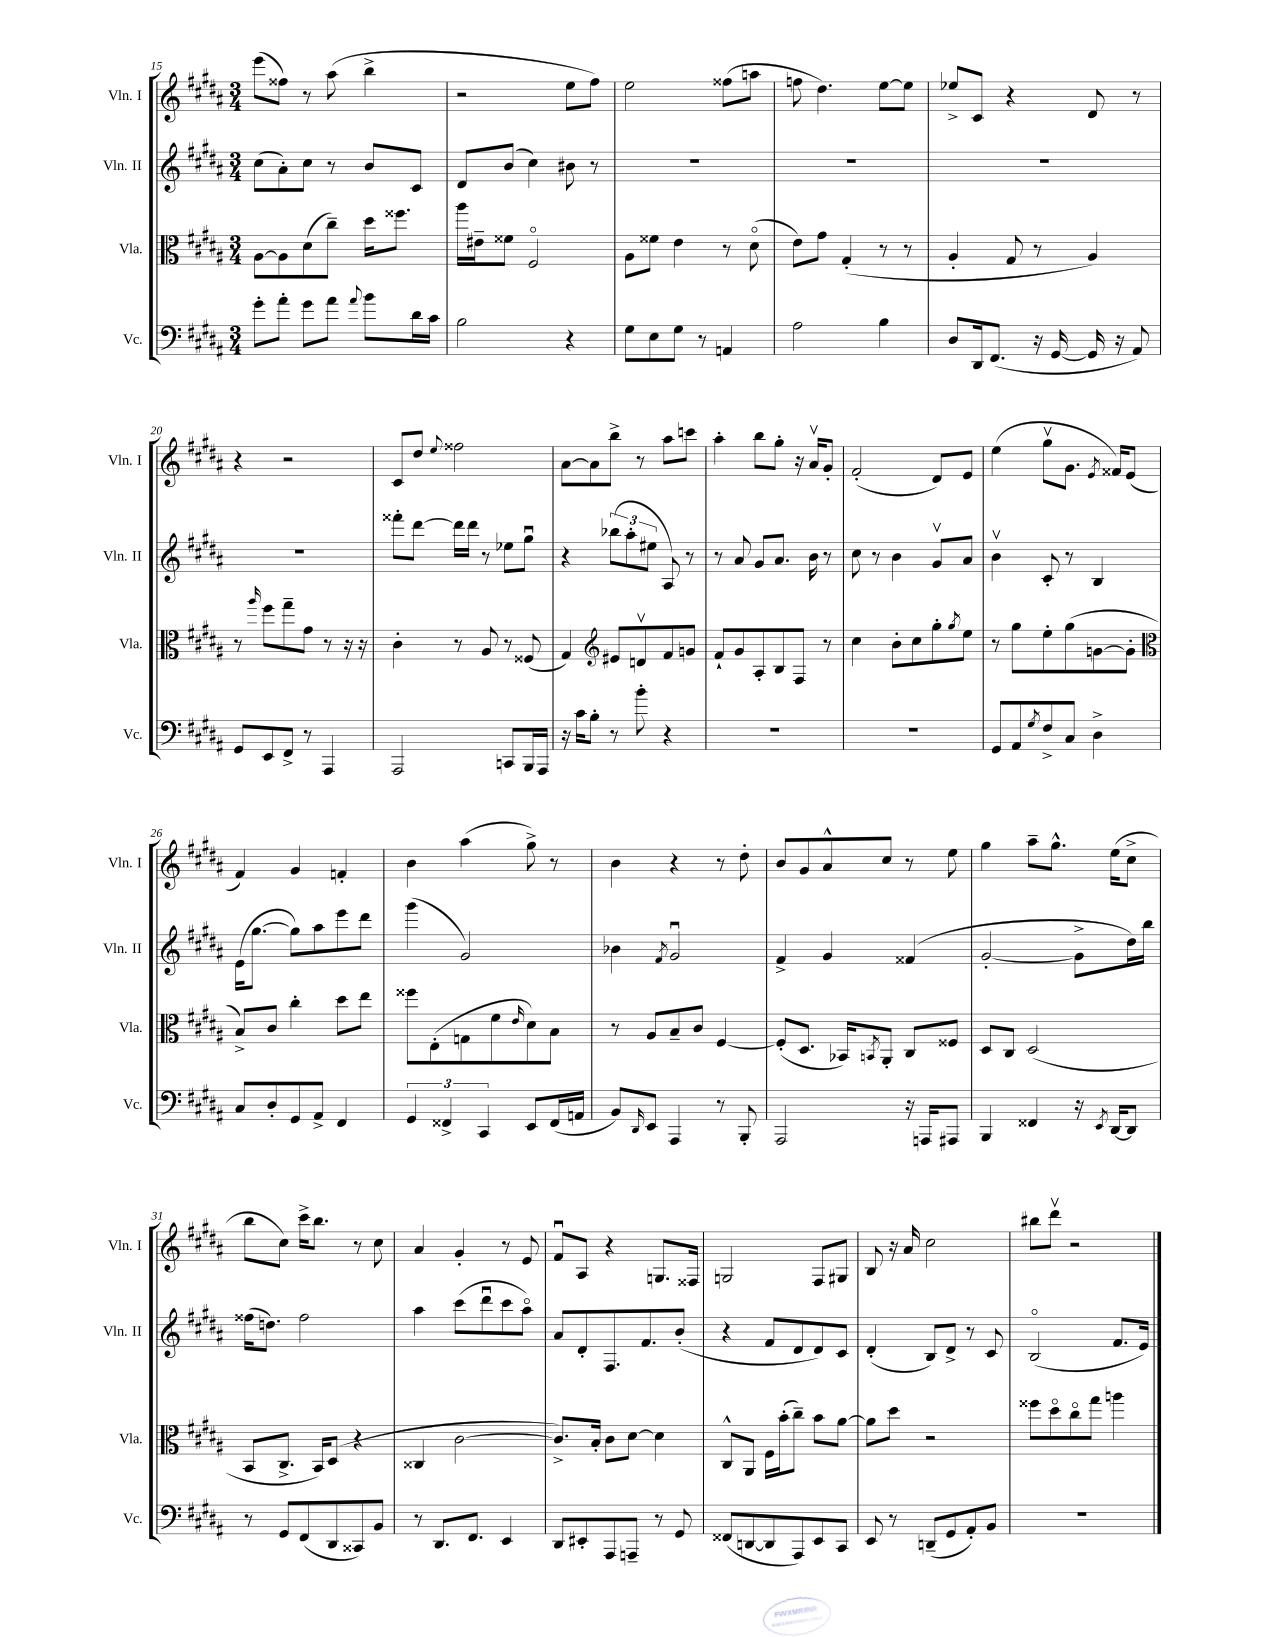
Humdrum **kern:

**kern	**kern	**kern	**kern
*staff4	*staff3	*staff2	*staff1
*clefF4	*clefC3	*clefG2	*clefG2
*k[f#c#g#d#a#]	*k[f#c#g#d#a#]	*k[f#c#g#d#a#]	*k[f#c#g#d#a#]
*M3/4	*M3/4	*M3/4	*M3/4
8g#'\L	[8A#\L	(8cc#\L	(8eee\L
8a#'\J	8A#\]	8a#'\)	8ff##\J)
8g#\L	(8d#\	8cc#\J	8r
8a#\J	8cc#~\J)	8r	(8aa#\
8qqa#/	.	.	.
8b\L	16dd#\LK	8b/L	4bb^\
.	8.ff##\J	.	.
16d#\L	.	8c#/J	.
16c#\JJ	.	.	.
=	=	=	=
2B\	16aa#\LL	8d#/L	2r
.	16e#~\J	.	.
.	8f##\J	(8b/J	.
.	2F#o/	4cc#\)	.
4r	.	8b#\	8ee\L
.	.	8r	8ff#\J)
=	=	=	=
8G#\L	8A#\L	2.r	2ee\
8E\	8f##\J	.	.
8G#\J	4e\	.	.
8r	.	.	.
4AA/	8r	.	(8ff##\L
.	(8d#o\	.	8aa\J
=	=	=	=
2A#\	8e\L)	2.r	8ff\
.	8g#\J	.	4.dd#\)
.	(4G#'/	.	.
4B\	8r	.	[8ee\L
.	8r	.	8ee\]J
=	=	=	=
8D#/L	4A#'/	2.r	8ee-^/L
16DD#/k	.	.	8c#/J
(8.FF#/J	.	.	.
.	8G#/	.	4r
16r	8r	.	.
[16GG#/	.	.	.
16GG#/]	4A#/)	.	8d#/
16r	.	.	.
8AA#/)	.	.	8r
=	=	=	=
8GG#/L	8r	2.r	4r
.	16qqaa#/	.	.
8EE/	8ff#\L	.	.
8FF#^/J	8gg#~\	.	2r
8r	8g#\J	.	.
4AAA#/	8r	.	.
.	16r	.	.
.	16r	.	.
=	=	=	=
2AAA#/	4c#'\	8fff##'\L	8c#/L
.	.	[8ddd#\J	8dd#/J
.	.	.	8qqee/
.	8r	16ddd#\]LL	2ff##\
.	.	16ddd#\JJ	.
.	8A#/	8r	.
8CC/L	8r	8ee-\L	.
16BBB/L	(8F##/	8gg#u\J	.
16AAA#/JJ	.	.	.
=	=	=	=
16r	4G#/)	4r	[8a#\L
16c#\LK	.	.	.
8B'\J	.	.	8a#\]
*	*clefG2	*	*
8r	8e#/L	(12bb-\L	8bb^\J
.	.	12aa#'\	.
8b'\	8dv/	.	8r
.	.	12ee#\J	.
4r	8f#/	8A#/)	8aa#\L
.	8g/J	8r	8ccc\J
=	=	=	=
2.r	8f#`/L	8r	4aa#'\
.	8g#/	8a#/	.
.	8A#'/	8g#/L	8bb\L
.	8B/	8.a#/J	8gg#'\J
.	8F#/J	.	16r
.	.	16b\	16a#v/LK
.	8r	8r	8g#'/J
=	=	=	=
2.r	4cc#\	8cc#\	(2f#'/
.	.	8r	.
.	8b'\L	4b\	.
.	8cc#\	.	.
.	8gg#'\	8g#v/L	8d#/L)
.	8qgg#/	.	.
.	8ee\J	8a#/J	8e/J
=	=	=	=
8GG#/L	8r	4bv\	(4ee\
8AA#/	8gg#\L	.	.
8qG#/	.	.	.
8F#^/	8ee'\	8c#'/	8gg#v\L
8C#/J	(8gg#\	8r	8.g#\J
4D#^\	[8g\	4B/	.
.	.	.	8qe/
.	.	.	16f##/LK)
.	8g'\]J	.	(8e/J
=	=	=	=
*	*clefC3	*	*
8C#/L	8B^/L)	(16e\LK	4f#/)
.	.	[8.gg#\J	.
8D#'/	8c#/J	.	.
8GG#/	4cc#'\	8gg#\]L)	4g#/
8AA#^/J	.	8aa#\	.
4FF#/	8dd#\L	8eee\	4f'/
.	8ee\J	8ddd#\J	.
=	=	=	=
6GG#/	8ff##\L	(4ggg#\	4b\
.	(8E'\	.	.
6FF##^/	.	.	.
.	8G\	2g#/)	(4aa#\
6CC#/	.	.	.
.	8f#\	.	.
.	16qqe/	.	.
8EE/L	8d#\)	.	8gg#^\)
(16FF##/L	8B\J	.	8r
16AA/JJ	.	.	.
=	=	=	=
8BB/L)	8r	4b-\	4b\
16qqDD#/	.	.	.
8EE/J	8A#/L	.	.
.	.	8qf#/	.
4AAA#/	8B~/	2g#u/	4r
.	8c#/J	.	.
8r	[4F#/	.	8r
8BBB'/	.	.	8dd#'\
=	=	=	=
2AAA#/	(8F#'/]L	4f#^/	8b/L
.	8.D#/J	.	8g#/
.	.	4g#/	8a#^^/
.	16BB-/LK)	.	.
.	8qBB/	.	.
.	8AA#'/J	.	8cc#/J
16r	8C#/L	(4f##/	8r
16AAA/LK	.	.	.
8AAA#/J	8F##/J	.	8ee\
=	=	=	=
4BBB/	8D#/L	[2g#'/	4gg#\
.	8C#/J	.	.
4FF##/	(2D#/	.	8aa#~\L
.	.	.	8.gg#^^\J
16r	.	8g#^\]L	.
8qEE/	.	.	.
[16DD#/LK	.	.	(16ee\LK
8DD#/]J	.	16dd#\L)	8cc#^\J
.	.	16bb\JJ	.
=	=	=	=
8r	8BB/L	(16ff##\LK	8bb\L
.	.	8.dd\J)	.
8GG#/L	8.C#^/J	.	8cc#\J)
(8FF#/	.	2ff##\	16ccc#^\LK
.	16BB/LK)	.	8.bb\J
8DD#/	(8D#/J	.	.
8CC##/)	4r	.	8r
8BB/J	.	.	8cc#\
=	=	=	=
8r	4C##/	4aa#\	4a#/
8.DD#/L	.	.	.
.	[2c#\	(8ccc#\L	4g#'/
8.FF#/J	.	.	.
.	.	8ddd#u\	.
4EE/	.	8ccc#\	8r
.	.	8aa#o\J)	8e/
=	=	=	=
8DD#/L	8.c#^/]L)	8a#/L	8f#u/L
8EE#'/	.	8d#'/	8A#/J
.	16B'/Jk	.	.
8AAA#/	8c#\L	8.F#/	4r
8AAA~/J	[8d#\J	.	.
.	.	8.f#/	.
8r	4d#\]	.	8.G/L
8GG#/	.	(8b'/J	.
.	.	.	16F##/Jk
=	=	=	=
(8FF##/L	8C#^^/L	4r	2G/
[8DD/	8AA#/J	.	.
8DD/]	16F#\LL	8f#/L	.
.	(16b'\J	.	.
8AAA#/)	8cc#~\J)	8d#/	.
8EE/	8b\L	8d#/)	8F#/L
8CC#/J	[8a#\J	8c#/J	8G#/J
=	=	=	=
8EE/	8a#\]L	(4d#'/	8B/
8r	8dd#\J	.	16r
.	.	.	16a#/
(8DD~/L	2r	8B/L)	2cc#\
8GG#/	.	8d#^/J	.
8AA#'/)	.	8r	.
8BB/J	.	8c#/	.
=	=	=	=
2.r	8ff##\L	(2Bo/	8bb#\L
.	8dd#o\	.	8ddd#v\J
.	8cc#o\	.	2r
.	8gg#\J	.	.
.	4aa\	8.f#/L	.
.	.	16e/Jk)	.
==	==	==	==
*-	*-	*-	*-
